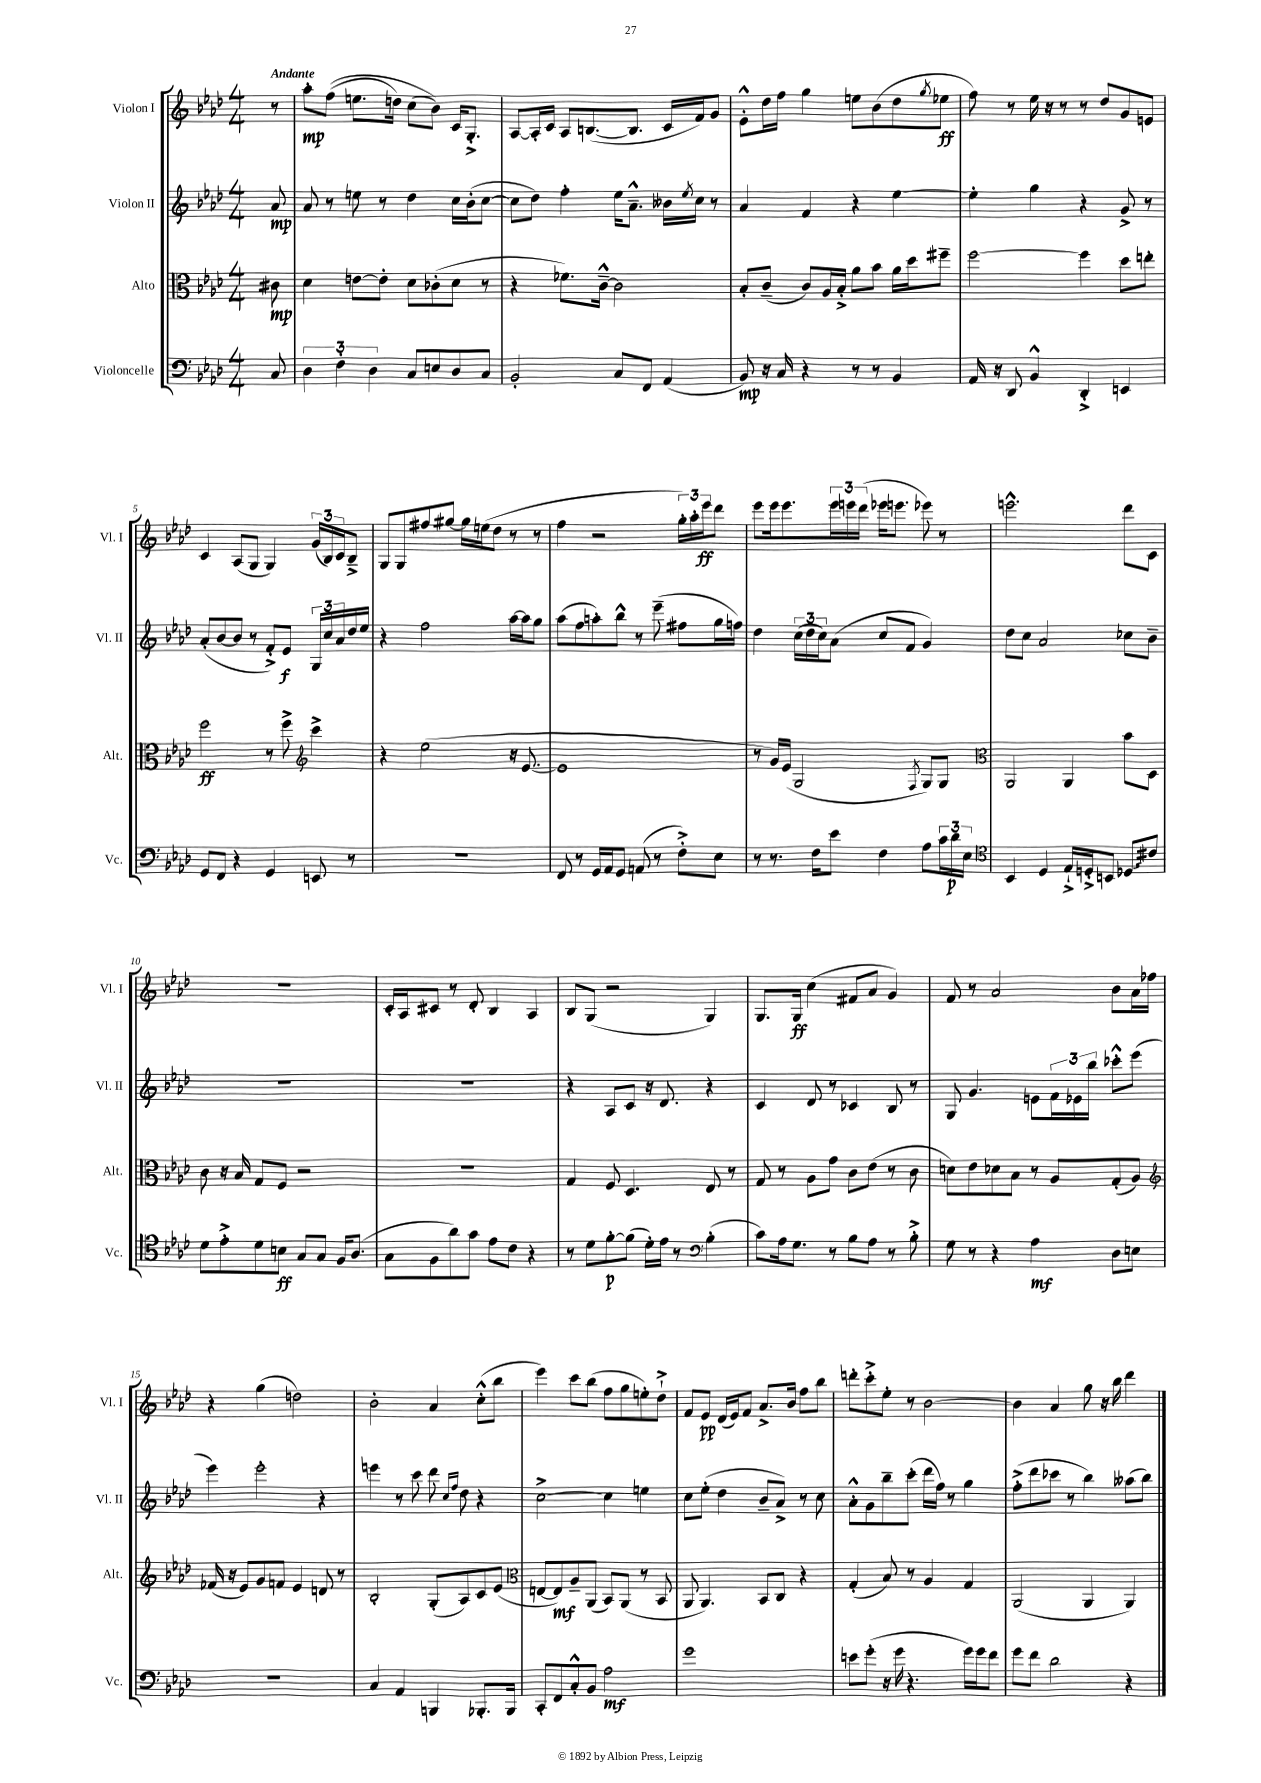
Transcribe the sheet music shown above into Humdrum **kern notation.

**kern	**kern	**kern	**kern
*staff4	*staff3	*staff2	*staff1
*clefF4	*clefC3	*clefG2	*clefG2
*k[b-e-a-d-]	*k[b-e-a-d-]	*k[b-e-a-d-]	*k[b-e-a-d-]
*M4/4	*M4/4	*M4/4	*M4/4
8C	8c#	8a-	8r
=	=	=	=
6D-	4d-	8a-	8aa-'
.	.	8r	&((8ff
6F'	.	.	.
.	[8e	8ee	8.ee
6D-	.	.	.
.	8e']	8r	.
.	.	.	16dd)
8C	8d-	4dd-	(8cc
8E	(8c-'	.	8b-)&)
8D-	8d-	16cc	16c
.	.	(16b-'	8.G'^
8C	8r	[8cc	.
=	=	=	=
2BB-'	4r	8cc]	[8A-
.	.	8dd-)	16A-']
.	.	.	16c
.	8.f-)	4ff'	8A-
.	.	.	([8.B
.	[16c~^^	.	.
8C	2c]	16ee-	.
.	.	8.a-~^^	8.B]
8FF	.	.	.
(4AA-	.	16b--	16c
.	.	8qee-	.
.	.	16cc	16f)
.	.	8r	8g
=	=	=	=
8BB-)	8B-'	4a-	8e-'^^
16r	(8c~	.	16dd-
16C	.	.	16ff
4r	8c)	4f	4gg
.	16A-	.	.
.	16B-'^	.	.
8r	8a-	4r	8ee
8r	8b-	.	(8b-
4BB-	16a-	[4ee-	8dd-
.	16dd-	.	.
.	.	.	8qgg
.	8ff#~	.	8ee-
=	=	=	=
16AA-	[2ff	4ee-']	8ff)
16r	.	.	.
8DD-	.	.	8r
4BB-^^	.	4gg	16ee-
.	.	.	16r
.	.	.	8r
4DD-'^	4ff]	4r	8r
.	.	.	8dd-
4EE	8dd-	8g^	8g
.	8ee'	8r	8e
=	=	=	=
8GG	2ff	(8a-'	4c
8FF	.	[8b-	.
4r	.	8b-]	(8A-
.	.	8r	8G
4GG	8r	8f'^)	4G)
.	8ff^	8e-	.
*	*clefG2	*	*
8EE	4ccc^	24G	(24g
.	.	24cc	24B-)
.	.	24a-	24c
8r	.	16dd-	8B-~^
.	.	16ee-	.
=	=	=	=
1r	4r	4r	8G
.	.	.	8G
.	(2ee-	2ff	8ff#
.	.	.	[8gg#
.	.	.	16gg#]
.	.	.	(16ee
.	.	.	8dd-
.	16r	[16aa-	8r
.	[8.e-	16aa-]	.
.	.	8gg	8r
=	=	=	=
8FF	1e-]	(8aa-	4ff
8r	.	8ff	.
16GG	.	8aa')	2r
16AA-	.	.	.
8GG	.	8bb-^^	.
(8AA	.	8r	.
8r	.	(8eee-~	.
8F'^)	.	8ff#	24gg')
.	.	.	24aa-'
.	.	.	24eee-
8E-	.	16gg	8ddd-
.	.	16ff)	.
=	=	=	=
8r	8r	4dd-	8eee-
8.r	16g)	.	16eee-
.	(16e-	.	8.eee-
.	2G	(24cc	.
.	.	24dd-	.
16F	.	.	.
.	.	24cc)	.
8e-	.	(8a-	24eee-
.	.	.	24eee
.	.	.	(24ddd-
4F	.	8cc	16eee-
.	.	.	8.eee
.	.	8f	.
.	8qF	.	.
8A-	8G)	4g)	8eee-)
24c	8G	.	8r
24d-	.	.	.
24E-	.	.	.
=	=	=	=
*clefC4	*clefC3	*	*
4BB-	2AA-	8dd-	2.eee^^
.	.	8cc	.
4D-	.	2a-	.
16E-`^	4AA-	.	.
16D'^	.	.	.
8BB	.	.	.
8D-	8b-	8cc-	8ddd-
8c#	8D-	8b-~	8c
=	=	=	=
8d-	8c	1r	1r
8e-'^	16r	.	.
.	16B-	.	.
8d-	8G	.	.
8B	8F	.	.
8G	2r	.	.
8G	.	.	.
16F	.	.	.
(8.A-	.	.	.
=	=	=	=
8G	1r	1r	16c'
.	.	.	16A-
8F	.	.	8c#
8a-)	.	.	8r
8g	.	.	8d-'
8e-	.	.	4B-
8c	.	.	.
4r	.	.	4A-
=	=	=	=
8r	4G	4r	8B-
8d-	.	.	(8G
[8f'	8F	8A-	2r
(8f]	4.D-	8c	.
16d-')	.	16r	.
16e-	.	8.d-	.
8r	.	.	.
*clefF4	*	*	*
(4B-'	8E-	4r	4G)
.	8r	.	.
=	=	=	=
8c)	8G	4c	8.G
16A-	8r	.	.
8.G	.	.	16G
.	8A-	8d-	(4cc
8r	8g	8r	.
8B-	8c	4c-	8f#
8A-	(8e-	.	8a-
8r	8r	8B-	4g)
8B-'^	8c	8r	.
=	=	=	=
8G	8d)	8G	8f
8r	8e-	4.g	8r
4r	8d-	.	2a-
.	8B-	.	.
4A-	8r	8e	.
.	8A-	24f	.
.	.	24e-	.
.	.	24bb-	.
8D-	(8G'	8ccc-'^^	8b-
8E	8A-)	(8eee-	16a-
.	.	.	16ff-
=	=	=	=
*	*clefG2	*	*
1r	(16f-	4eee-)	4r
.	16r	.	.
.	8e-)	.	.
.	8g	2eee-'	(4gg
.	8f	.	.
.	4e-	.	2dd)
.	8d	4r	.
.	8r	.	.
=	=	=	=
4C	2B-'	4eee	2b-'
4AA-	.	8r	.
.	.	8ccc	.
4BBB	(8G'	8ddd-	4a-
.	.	16qqcc	.
.	.	16qqff	.
.	8A-)	8dd-	.
8.BBB-'	8c	4r	(8cc'^^
.	(8e-	.	8bb-
16BBB-	.	.	.
=	=	=	=
*	*clefC3	*	*
8CC'	[8E	[2cc^	4eee-)
8FF	8E])	.	.
8C'^^	8A-~	.	8ccc
8BB-	(8AA-	.	(8bb-
2A-	8BB-)	4cc]	8ff
.	(8AA-	.	8gg
.	8r	4ee	8ee')
.	8BB-	.	8dd-`^
=	=	=	=
1g	8AA-	8cc	8f
.	4.AA-)	(8ee-'	8e-
.	.	4dd-	(16d-
.	.	.	16e-)
.	.	.	8f
.	8BB-	8b-~	8.a-^
.	8C	8a-^)	.
.	.	.	16b-
.	4r	8r	8ff
.	.	8cc	8bb-
=	=	=	=
8e	(4G'	8a-'^^	8ddd'
(8g'	.	8g	8ccc'^
16r	8B-)	8bb-~	8ee-'
16g	.	.	.
4.r	8r	(8ccc'	8r
.	4A-	16ddd-	[2b-
.	.	16ff)	.
.	.	8r	.
16g)	4G	4gg	.
16g	.	.	.
8f	.	.	.
=	=	=	=
8g	(2AA-	(8ff'^	4b-]
8f	.	8ddd-	.
2d-	.	8ccc-	4a-
.	.	8r	.
.	4AA-	4bb-)	8gg
.	.	.	16r
.	.	.	16bb-
4r	4AA-)	(8aa--	4ddd-
.	.	8bb-)	.
==	==	==	==
*-	*-	*-	*-
